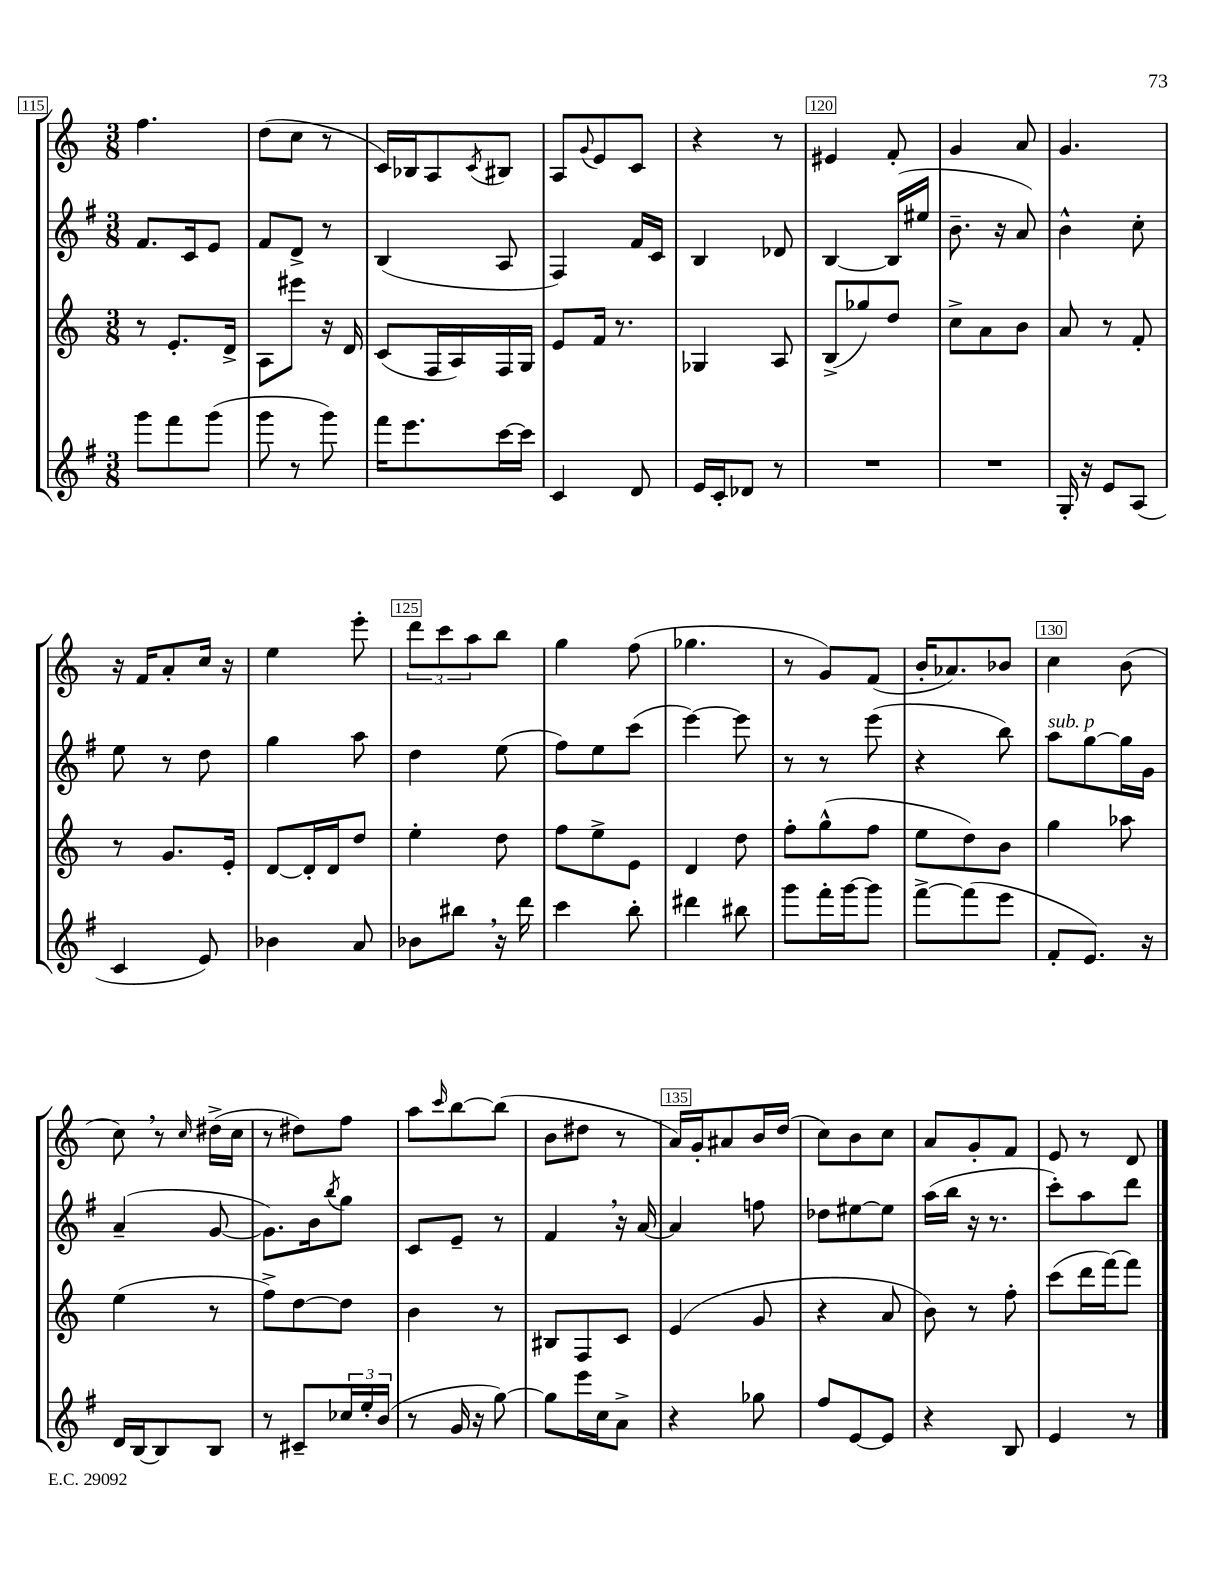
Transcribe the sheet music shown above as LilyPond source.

<<
\new StaffGroup <<
\new Staff = "s0" {
    \clef treble \key c \major \numericTimeSignature \time 3/8
    f''4. |
    d''8( c''8 r8 |
    c'16) bes16 a8 \acciaccatura { c'8 } bis8 |
    a8 \appoggiatura { g'8 } e'8 c'8 |
    r4 r8 |
    eis'4 f'8-. |
    g'4 a'8 |
    g'4. |
    r16 f'16 a'8-. c''16 r16 |
    e''4 e'''8-. |
    \tuplet 3/2 { d'''8 c'''8 a''8 } b''8 |
    g''4 f''8( |
    ges''4. |
    r8 g'8) f'8( |
    b'16-. aes'8.) bes'8 |
    c''4 b'8( |
    c''8) \breathe r8 \grace { c''16 } dis''16->( c''16 |
    r8 dis''8) f''8 |
    a''8 \grace { c'''16 } b''8~ b''8( |
    b'8 dis''8 r8 |
    a'16) g'16-. ais'8 b'16 d''16( |
    c''8) b'8 c''8 |
    a'8 g'8-. f'8 |
    e'8 r8 d'8 \bar "|." |
}
\new Staff = "s1" {
    \clef treble \key g \major \numericTimeSignature \time 3/8
    fis'8. c'16 e'8 |
    fis'8 d'8-> r8 |
    b4( a8 |
    fis4) fis'16 c'16 |
    b4 des'8 |
    b4~ b16( eis''16 |
    b'8.-- r16 a'8) |
    b'4-^ c''8-. |
    e''8 r8 d''8 |
    g''4 a''8 |
    d''4 e''8( |
    fis''8) e''8 c'''8( |
    e'''4~) e'''8 |
    r8 r8 e'''8( |
    r4 b''8) |
    a''8^\markup { \italic "sub. p" } g''8~ g''16 g'16 |
    a'4--( g'8~ |
    g'8.) b'16 \acciaccatura { b''8 } g''8 |
    c'8 e'8-- r8 |
    fis'4 \breathe r16 a'16~ |
    a'4 f''8 |
    des''8 eis''8~ eis''8 |
    a''16( b''16 r16 r8. |
    c'''8-.) a''8 d'''8 \bar "|." |
}
\new Staff = "s2" {
    \clef treble \key c \major \numericTimeSignature \time 3/8
    r8 e'8.-. d'16-> |
    a8 eis'''8 r16 d'16 |
    c'8( f16 a16) f16 g16 |
    e'8 f'16 r8. |
    ges4 a8 |
    b8->( ges''8) d''8 |
    c''8-> a'8 b'8 |
    a'8 r8 f'8-. |
    r8 g'8. e'16-. |
    d'8~ d'16-. d'16 d''8 |
    e''4-. d''8 |
    f''8 e''8-> e'8 |
    d'4 d''8 |
    f''8-. g''8-^( f''8 |
    e''8 d''8) b'8 |
    g''4 aes''8 |
    e''4( r8 |
    f''8->) d''8~ d''8 |
    b'4 r8 |
    bis8 f8 c'8 |
    e'4( g'8 |
    r4 a'8 |
    b'8) r8 f''8-. |
    c'''8( d'''16 f'''16~) f'''8 \bar "|." |
}
\new Staff = "s3" {
    \clef treble \key g \major \numericTimeSignature \time 3/8
    g'''8 fis'''8 g'''8( |
    g'''8 r8 g'''8) |
    fis'''16 e'''8. c'''16~ c'''16 |
    c'4 d'8 |
    e'16 c'16-. des'8 r8 |
    R4. |
    R4. |
    g16-. r16 e'8 a8( |
    c'4 e'8) |
    bes'4 a'8 |
    bes'8 bis''8 \breathe r16 d'''16 |
    c'''4 b''8-. |
    dis'''4 bis''8 |
    g'''8 fis'''16-. g'''16~ g'''8 |
    fis'''8~-> fis'''8( e'''8 |
    fis'8-. e'8.) r16 |
    d'16 b16~ b8 b8 |
    r8 cis'8-- \tuplet 3/2 { ces''16 e''16-. b'16( } |
    r8 g'16 r16 g''8~) |
    g''8 e'''16 c''16 a'8-> |
    r4 ges''8 |
    fis''8 e'8~ e'8 |
    r4 b8 |
    e'4 r8 \bar "|." |
}
>>
>>
\layout { \context { \Score currentBarNumber = #115 \override BarNumber.break-visibility = ##(#f #t #t) barNumberVisibility = #(every-nth-bar-number-visible 5) \override BarNumber.stencil = #(make-stencil-boxer 0.1 0.3 ly:text-interface::print) } }
